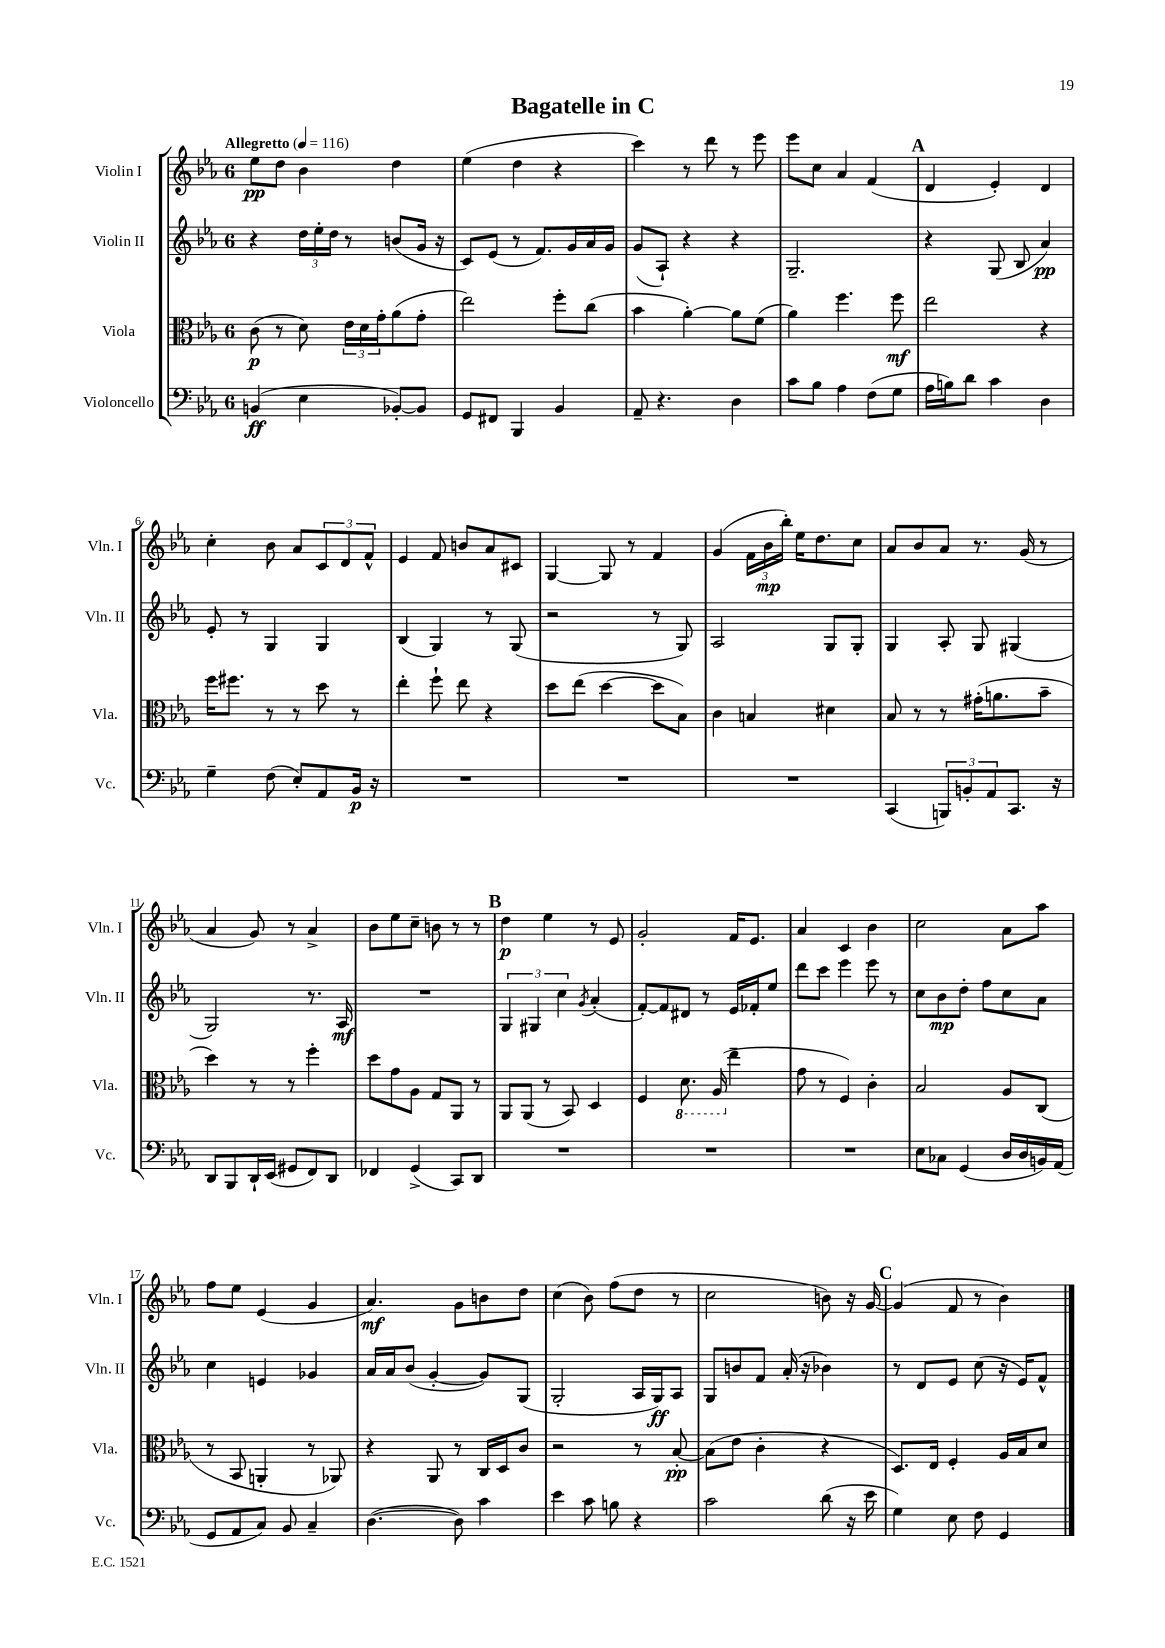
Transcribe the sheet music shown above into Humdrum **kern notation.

**kern	**kern	**kern	**kern
*staff4	*staff3	*staff2	*staff1
*clefF4	*clefC3	*clefG2	*clefG2
*k[b-e-a-]	*k[b-e-a-]	*k[b-e-a-]	*k[b-e-a-]
*M6/8	*M6/8	*M6/8	*M6/8
*MM116	*MM116	*MM116	*MM116
(4BB	(8c	4r	8ee-
.	8r	.	8dd
4E-	8d)	24dd	4b-
.	.	24ee-'	.
.	.	24dd	.
.	24e-	8r	.
.	24d	.	.
.	24g'	.	.
[8BB-')	(8a-	(8b	4dd
8BB-]	8g'	16g	.
.	.	16r	.
=	=	=	=
8GG	2ee-)	8c)	(4ee-
8FF#	.	(8e-	.
4BBB-	.	8r	4dd
.	.	8.f)	.
4BB-	8ff'	.	4r
.	.	16g	.
.	(8cc	16a-	.
.	.	16g	.
=	=	=	=
8AA-~	4b-	(8g	4ccc)
4.r	.	8A-`)	.
.	[4a-')	4r	8r
.	.	.	8ddd
4D	8a-]	4r	8r
.	(8f	.	8eee-
=	=	=	=
8c	4a-)	2.G~	8eee-
8B-	.	.	8cc
4A-	4.ff	.	4a-
(8F	.	.	(4f
8G	8ff	.	.
=	=	=	=
16A-	2ee-	4r	4d
16B)	.	.	.
8d	.	.	.
4c	.	(8G	4e-')
.	.	8B-	.
4D	4r	4a-)	4d
=	=	=	=
4G~	16ff	8e-'	4cc'
.	8.ff#	.	.
.	.	8r	.
(8F	8r	4G	8b-
8E-')	8r	.	8a-
8AA-	8dd	4G	12c
.	.	.	12d
16BB-	8r	.	.
.	.	.	12f^^
16r	.	.	.
=	=	=	=
2.r	4ee-'	(4B-	4e-
.	8ff`	4G)	8f
.	8ee-	.	8b
.	4r	8r	8a-
.	.	(8G	8c#
=	=	=	=
2.r	8dd	2r	[4G
.	(8ee-	.	.
.	[4dd	.	8G]
.	.	.	8r
.	8dd]	8r	4f
.	8B-)	8G)	.
=	=	=	=
2.r	4c	2A-	(4g
.	4B	.	24f
.	.	.	24b-
.	.	.	24bb-')
.	.	.	16ee-
.	.	.	8.dd
.	4d#	8G	.
.	.	8G'	8cc
=	=	=	=
(4CC	8B-	4G	8a-
.	8r	.	8b-
12BBB)	8r	8A-'	8a-
12BB'	.	.	.
.	(16g#'	8G	8.r
12AA-	.	.	.
.	8.a	.	.
8.CC	.	(4G#	.
.	.	.	(16g
.	8b-~	.	8r
16r	.	.	.
=	=	=	=
8DD	4dd)	2G)	4a-
8BBB-	.	.	.
16DD`	8r	.	8g)
(16EE-	.	.	.
8GG#	8r	.	8r
8FF)	4ff'	8.r	4a-^
8DD	.	.	.
.	.	16A-	.
=	=	=	=
4FF-	8dd	2.r	8b-
.	8g	.	8ee-
(4GG^	8A-	.	8cc~
.	8G	.	8b
8CC)	8AA-	.	8r
8DD	8r	.	8r
=	=	=	=
2.r	8AA-	6G	4dd
.	(8AA-	.	.
.	.	6G#	.
.	8r	.	4ee-
.	.	6cc	.
.	8BB-)	.	.
.	.	8qg	.
.	4D	(4a-'	8r
.	.	.	8e-
=	=	=	=
2.r	4F	[8f')	2g'
.	.	8f]	.
.	8.D	8d#	.
.	.	8r	.
.	(16AA-	.	.
.	4ee-~	16e-	16f
.	.	16f-'	8.e-
.	.	8ee-	.
=	=	=	=
2.r	8g	8ddd	4a-
.	8r	8ccc	.
.	4F)	4eee-	4c
.	4c'	8eee-	4b-
.	.	8r	.
=	=	=	=
8E-	2B-	8cc	2cc
8C-	.	8b-	.
(4GG	.	8dd'	.
.	.	8ff	.
16D	8A-	8cc	8a-
16D	.	.	.
16BB)	(8C	8a-	8aa-
(16AA-	.	.	.
=	=	=	=
8GG	8r	4cc	8ff
8AA-	8BB-	.	8ee-
8C)	4AA'	4e	(4e-
8BB-	.	.	.
4C~	8r	4g-	4g
.	8AA-)	.	.
=	=	=	=
([4.D	4r	16a-	4.a-)
.	.	16a-	.
.	.	(8b-	.
.	8AA-	[4g'	.
8D])	8r	.	8g
4c	16C	8g])	8b
.	16D	.	.
.	8c	(8G	8dd
=	=	=	=
4e-	2r	2G'	(4cc
8c	.	.	8b-)
8B	.	.	(8ff
4r	8r	16A-	8dd
.	.	16G)	.
.	[8B-'	8A-	8r
=	=	=	=
2c	(8B-]	8G	2cc
.	8e-	8b	.
.	4c'	8f	.
.	.	(16a-'	.
.	.	16r	.
(8d	4r	4b-)	8b)
16r	.	.	16r
16e-	.	.	[16g
=	=	=	=
4G)	8.D)	8r	(4g]
.	.	8d	.
.	16E-	.	.
8E-	4F'	8e-	8f
8F	.	(8cc	8r
4GG	16A-	16r	4b-)
.	16B-	16e-)	.
.	8d	8f^^	.
==	==	==	==
*-	*-	*-	*-
